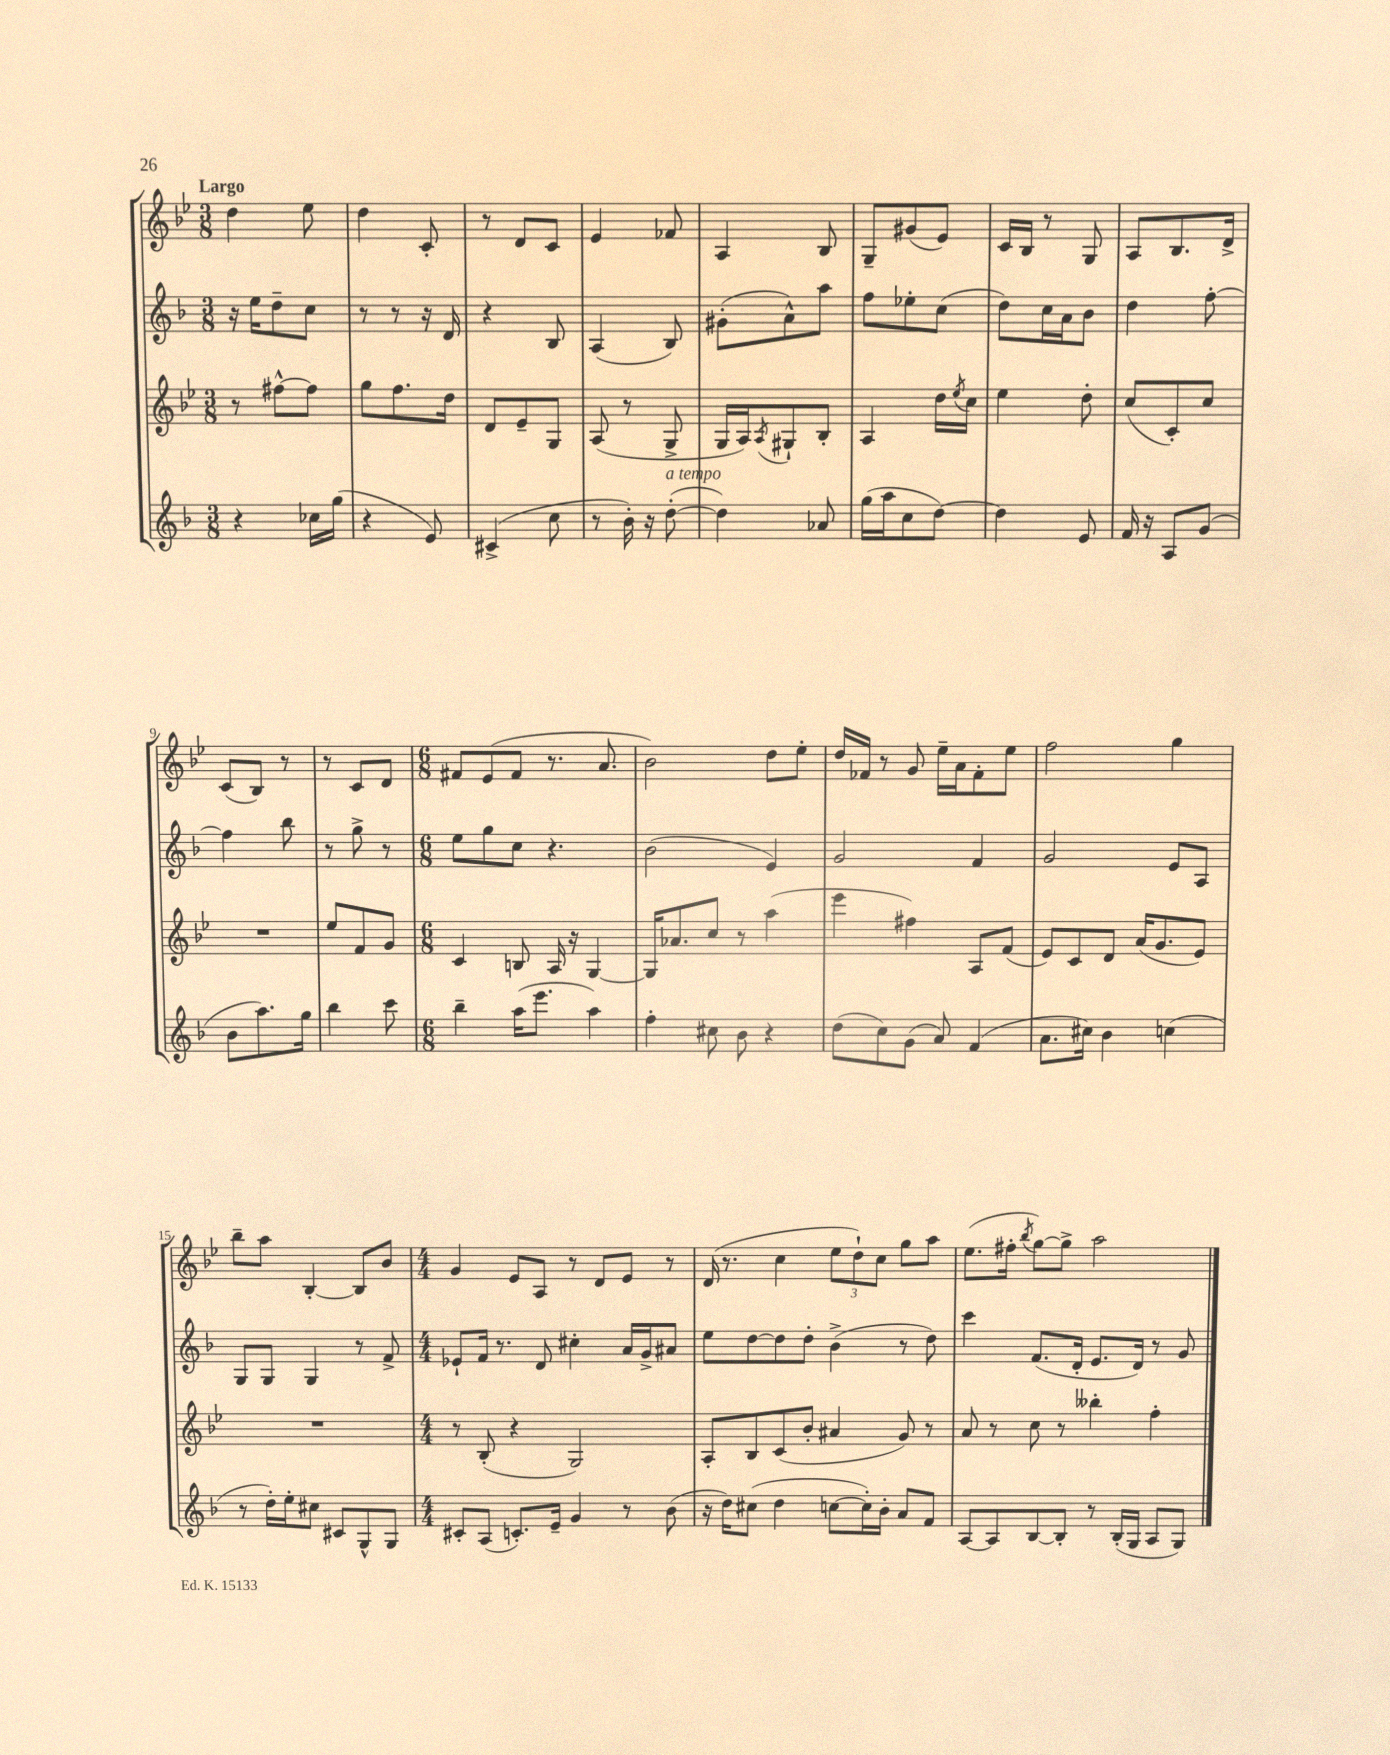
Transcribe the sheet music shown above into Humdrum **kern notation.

**kern	**kern	**kern	**kern
*part4	*part3	*part2	*part1
*staff4	*staff3	*staff2	*staff1
*clefG2	*clefG2	*clefG2	*clefG2
*k[b-]	*k[b-e-]	*k[b-]	*k[b-e-]
*M3/8	*M3/8	*M3/8	*M3/8
=1	=1	=1	=1
!	!	!	!LO:TX:a:B:t=Largo
4r	8r	16r	4dd\
.	.	16ee\KL	.
.	[8ff#X^^\L	8dd~\	.
16cc-X\LL	8ff#\J]	8cc\J	8ee-\
(16gg\JJ	.	.	.
=2	=2	=2	=2
4r	8gg\L	8r	4dd\
.	8.ff\	8r	.
8e/)	.	16r	8c'/
.	16dd\Jk	16d/	.
=3	=3	=3	=3
(4c#X^/	8d/L	4r	8r
.	8e-~/	.	8d/L
8cc\	8G/J	8B-/	8c/J
=4	=4	=4	=4
8r	(8A/	(4A/	4e-/
16b-'\)	8r	.	.
16r	.	.	.
!LO:TX:a:i:t=a tempo	!	!	!
([8dd'\	8G^/	8B-/)	8f-X/
=5	=5	=5	=5
4dd\])	16G/LL	(8g#X'\L	4A/
.	16A/J)	.	.
.	8qA/	.	.
.	8G#X`/	8a^^\)	.
8a-X/	8B-'/J	8aa\J	8B-/
=6	=6	=6	=6
(16gg\LL	4A/	8ff\L	8G~/L
16aa\J	.	.	.
8cc\	.	8ee-X'\	(8g#X/
[8dd\J)	16dd\LL	(8cc\J	8e-/J)
.	8qee-/	.	.
.	16cc\JJ	.	.
=7	=7	=7	=7
4dd\]	4ee-\	8dd\L)	16c/LL
.	.	.	16B-/JJ
.	.	16cc\L	8r
.	.	16a\J	.
8e/	8dd'\	8b-\J	8G/
=8	=8	=8	=8
16f/	(8cc/L	4dd\	8A/L
16r	.	.	.
8A/L	8c'/)	.	8.B-/
(8g/J	8cc/J	[8ff'\	.
.	.	.	16d^/Jk
!!LO:LB:g=z
=9	=9	=9	=9
8b-\L	4.r	4ff\]	(8c/L
8.aa\)	.	.	8B-/J)
.	.	8bb-\	8r
16gg\Jk	.	.	.
=10	=10	=10	=10
4bb-\	8ee-/L	8r	8r
.	8f/	8gg^\	8c/L
8ccc\	8g/J	8r	8d/J
=11	=11	=11	=11
*M6/8	*M6/8	*M6/8	*M6/8
4bb-~\	4c/	8ee\L	8f#X/L
.	.	8gg\	(8e-/
(16aa\KL	8Bn/	8cc\J	8f#/J
8.eee\J	.	.	.
.	16A/	4.r	8.r
.	16r	.	.
4aa\)	[4G/	.	.
.	.	.	8.a/
=12	=12	=12	=12
4ff'\	16G/KL]	(2b-\	2b-\)
.	8.a-X/	.	.
8cc#X\	8cc/J	.	.
8b-\	8r	.	.
4r	(4aa\	4e/)	8dd\L
.	.	.	8ee-'\J
=13	=13	=13	=13
(8dd\L	4eee-\	2g/	16dd/LL
.	.	.	16f-X/JJ
8cc\)	.	.	8r
(8g\J	4ff#X\)	.	8g/
8a/)	.	.	16ee-~\LL
.	.	.	16a\J
(4f/	8A/L	4f/	8f-'\
.	(8f/J	.	8ee-\J
=14	=14	=14	=14
8.a\L	8e-/L)	2g/	2ff\
.	8c/	.	.
16cc#X\Jk)	.	.	.
4b-\	8d/J	.	.
.	(16a/KL	.	.
.	8.g/	.	.
(4ccn\	.	8e/L	4gg\
.	8e-/J)	8A/J	.
!!LO:LB:g=z
=15	=15	=15	=15
8r	2.r	8G/L	8bb-~\L
16dd'\LL)	.	8G/J	8aa\J
16ee'\J	.	.	.
8cc#X\J	.	4G/	[4B-'/
8c#X/L	.	.	.
8G^^/	.	8r	8B-/L]
8G/J	.	8f^/	8b-/J
=16	=16	=16	=16
*M4/4	*M4/4	*M4/4	*M4/4
8c#X'/L	8r	8e-X`/L	4g/
(8A/J	(8B-'/	16f/Jk	.
.	.	8.r	.
8.cn'/L)	4r	.	8e-/L
.	.	8d/	8A/J
16e~/Jk	.	.	.
4g/	2G/)	4cc#X'\	8r
.	.	.	8d/L
8r	.	16a/LL	8e-/J
.	.	16g^/J	.
(8b-\	.	8a#X/J	8r
=17	=17	=17	=17
16r	8A'/L	8ee\L	(16d/
16dd\KL)	.	.	8.r
(8cc#X\J	8B-/	[8dd\	.
4dd\	(8c/	8dd\]	4cc\
.	8b-'/J	8dd'\J	.
[8ccn\L	4a#X/	(4b-^\	12ee-\L
.	.	.	12dd`\)
16cc'\L])	.	.	.
.	.	.	12cc\J
16b-'\JJ	.	.	.
8a/L	8g/)	8r	8gg\L
8f/J	8r	8dd\)	8aa\J
=18	=18	=18	=18
[8A/L	8a/	4ccc\	(8.ee-\L
8A/]	8r	.	.
.	.	.	16ff#X'\Jk
.	.	.	8qbb-/
[8B-/	8cc\	(8.f/L	[8gg\L)
8B-'/J]	8r	.	8gg^\J]
.	.	16d'/Jk	.
8r	4bb--X'\	8.e/L	2aa\
(16B-'/LL	.	.	.
16G/JJ	.	16d/Jk)	.
8A/L	4ff'\	8r	.
8G/J)	.	8g/	.
==	==	==	==
*-	*-	*-	*-
